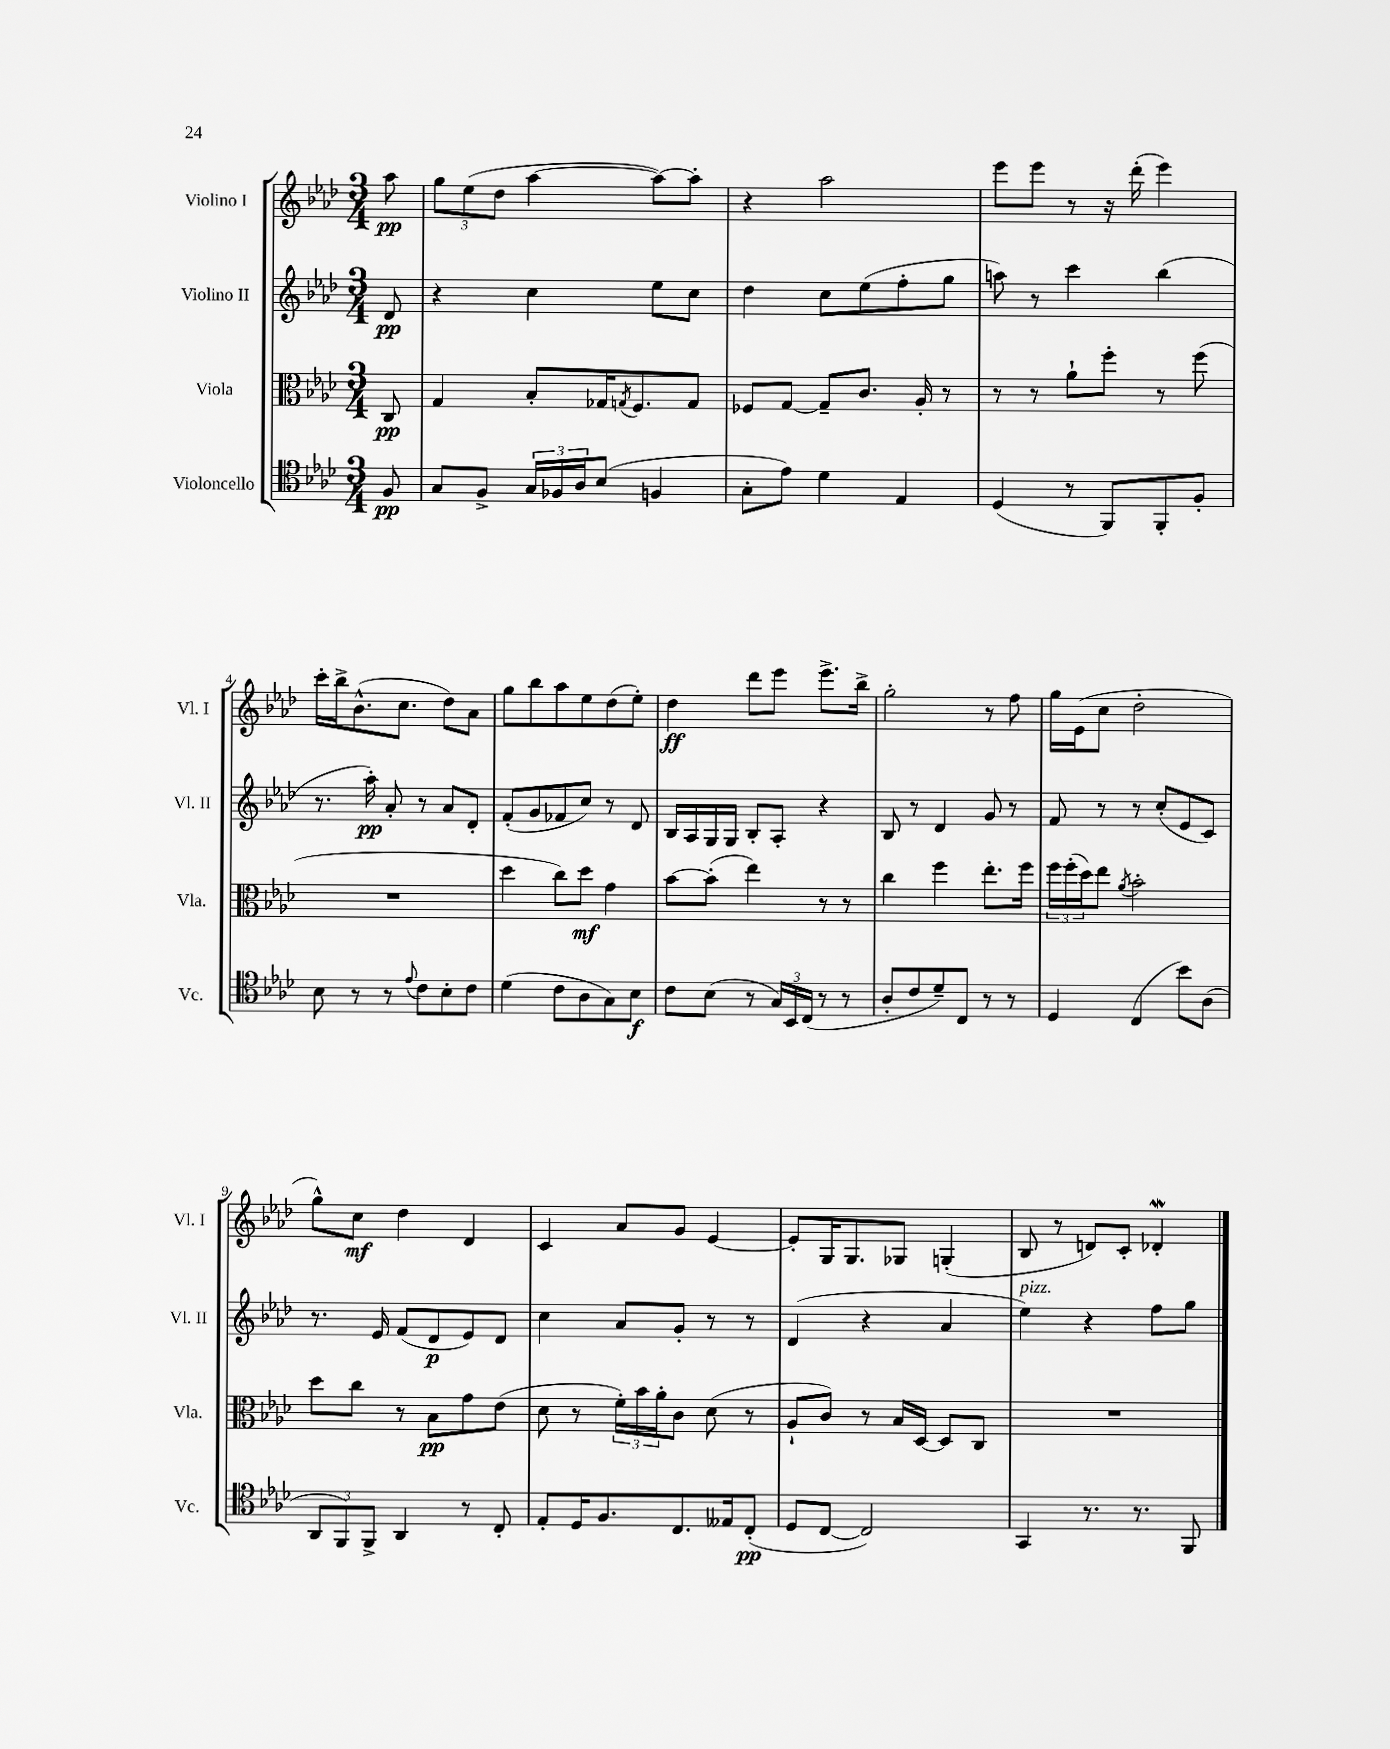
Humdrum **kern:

**kern	**kern	**kern	**kern
*staff4	*staff3	*staff2	*staff1
*clefC4	*clefC3	*clefG2	*clefG2
*k[b-e-a-d-]	*k[b-e-a-d-]	*k[b-e-a-d-]	*k[b-e-a-d-]
*M3/4	*M3/4	*M3/4	*M3/4
8F/	8C/	8d-/	8aa-\
=	=	=	=
8G/L	4G/	4r	12gg\L
.	.	.	(12ee-\
8F^/J	.	.	.
.	.	.	12dd-\J
24G/LL	8B-'/L	4cc\	[4aa-\
24F-/	.	.	.
24A-/J	.	.	.
(8B-/J	16G-/K	.	.
.	8qG/	.	.
.	8.F/	.	.
4F/	.	8ee-\L	8aa-\_L)
.	8G/J	8cc\J	8aa-'\]J
=	=	=	=
8G'\L	8F-/L	4dd-\	4r
8e-\J)	[8G/J	.	.
4d-\	8G~/]L	8cc\L	2aa-\
.	8.c/J	(8ee-\	.
4E-/	.	8ff'\	.
.	16A-'/	.	.
.	8r	8gg\J	.
=	=	=	=
(4D-/	8r	8aa\)	8eee-\L
.	8r	8r	8eee-\J
8r	8a-`\L	4ccc\	8r
8FF/L)	8ff'\J	.	16r
.	.	.	(16ddd-'\
8FF'/	8r	(4bb-\	4eee-\)
8F'/J	(8ff\	.	.
=	=	=	=
8B-\	2.r	8.r	16ccc'\LL
.	.	.	16bb-^\J
8r	.	.	(8.b-^^\
.	.	16aa-'\)	.
8r	.	8a-'/	.
.	.	.	8.cc\J
8qqe-/	.	.	.
8c\L	.	8r	.
8B-'\	.	8a-/L	8dd-\L)
8c\J	.	8d-'/J	8a-\J
=	=	=	=
(4d-\	4dd-\	(8f'/L	8gg\L
.	.	8g/	8bb-\
8c\L	8cc\L)	8f-/	8aa-\
8A-\	8dd-\J	8cc/J)	8ee-\
8G\)	4g\	8r	(8dd-\
8B-\J	.	8d-/	8ee-'\J)
=	=	=	=
8c\L	[8b-\L	16B-/LL	4dd-\
.	.	16A-/	.
(8B-\J	(8b-'\]J	16G/	.
.	.	16G/JJ	.
8r	4ee-\)	8B-'/L	8ddd-\L
24G/LL)	.	8A-'/J	8eee-\J
24BB-/	.	.	.
(24C/JJ	.	.	.
8r	8r	4r	8.eee-^\L
8r	8r	.	.
.	.	.	16bb-^\Jk
=	=	=	=
8A-'/L	4cc\	8B-/	2gg'\
8c/	.	8r	.
8d-~/)	4ff\	4d-/	.
8C/J	.	.	.
8r	8.ee-'\L	8g/	8r
8r	.	8r	8ff\
.	16ff\Jk	.	.
=	=	=	=
4D-/	24ff\LL	8f/	16gg\LL
.	(24ff'\	.	.
.	.	.	(16e-\J
.	24dd-\J)	.	.
.	8ee-\J	8r	8cc\J
.	8qa-/	.	.
(4C/	2b-'\	8r	2dd-'\
.	.	(8cc'/L	.
8b-\L)	.	8e-/	.
(8A-\J	.	8c/J)	.
=	=	=	=
12AA-/L	8dd-\L	8.r	8gg^^\L)
12FF/)	.	.	.
.	8cc\J	.	8cc\J
12FF^/J	.	.	.
.	.	16e-/	.
4AA-/	8r	(8f/L	4dd-\
.	8B-\L	8d-/	.
8r	8g\	8e-/)	4d-/
8C'/	(8e-\J	8d-/J	.
=	=	=	=
8E-'/L	8d-\	4cc\	4c/
16D-/K	8r	.	.
8.F/	.	.	.
.	24f'\LL)	8a-/L	8a-/L
.	24b-\	.	.
.	24a-'\J	.	.
8.C/	8c\J	8g'/J	8g/J
.	(8d-\	8r	[4e-/
16E--/k	.	.	.
(8C'/J	8r	8r	.
=	=	=	=
8D-/L	8A-`/L	(4d-/	8e-'/]L
[8C/J	8c/J)	.	16G/K
.	.	.	8.G/
2C/])	8r	4r	.
.	16B-/LL	.	8G-/J
.	[16D-/JJ	.	.
.	8D-/]L	4a-/	(4G'/
.	8C/J	.	.
=	=	=	=
4GG/	2.r	4ee-\)	8B-/
.	.	.	8r
8.r	.	4r	8d/L)
.	.	.	8c'/J
8.r	.	.	.
.	.	8ff\L	4d-'/
8FF/	.	8gg\J	.
==	==	==	==
*-	*-	*-	*-
